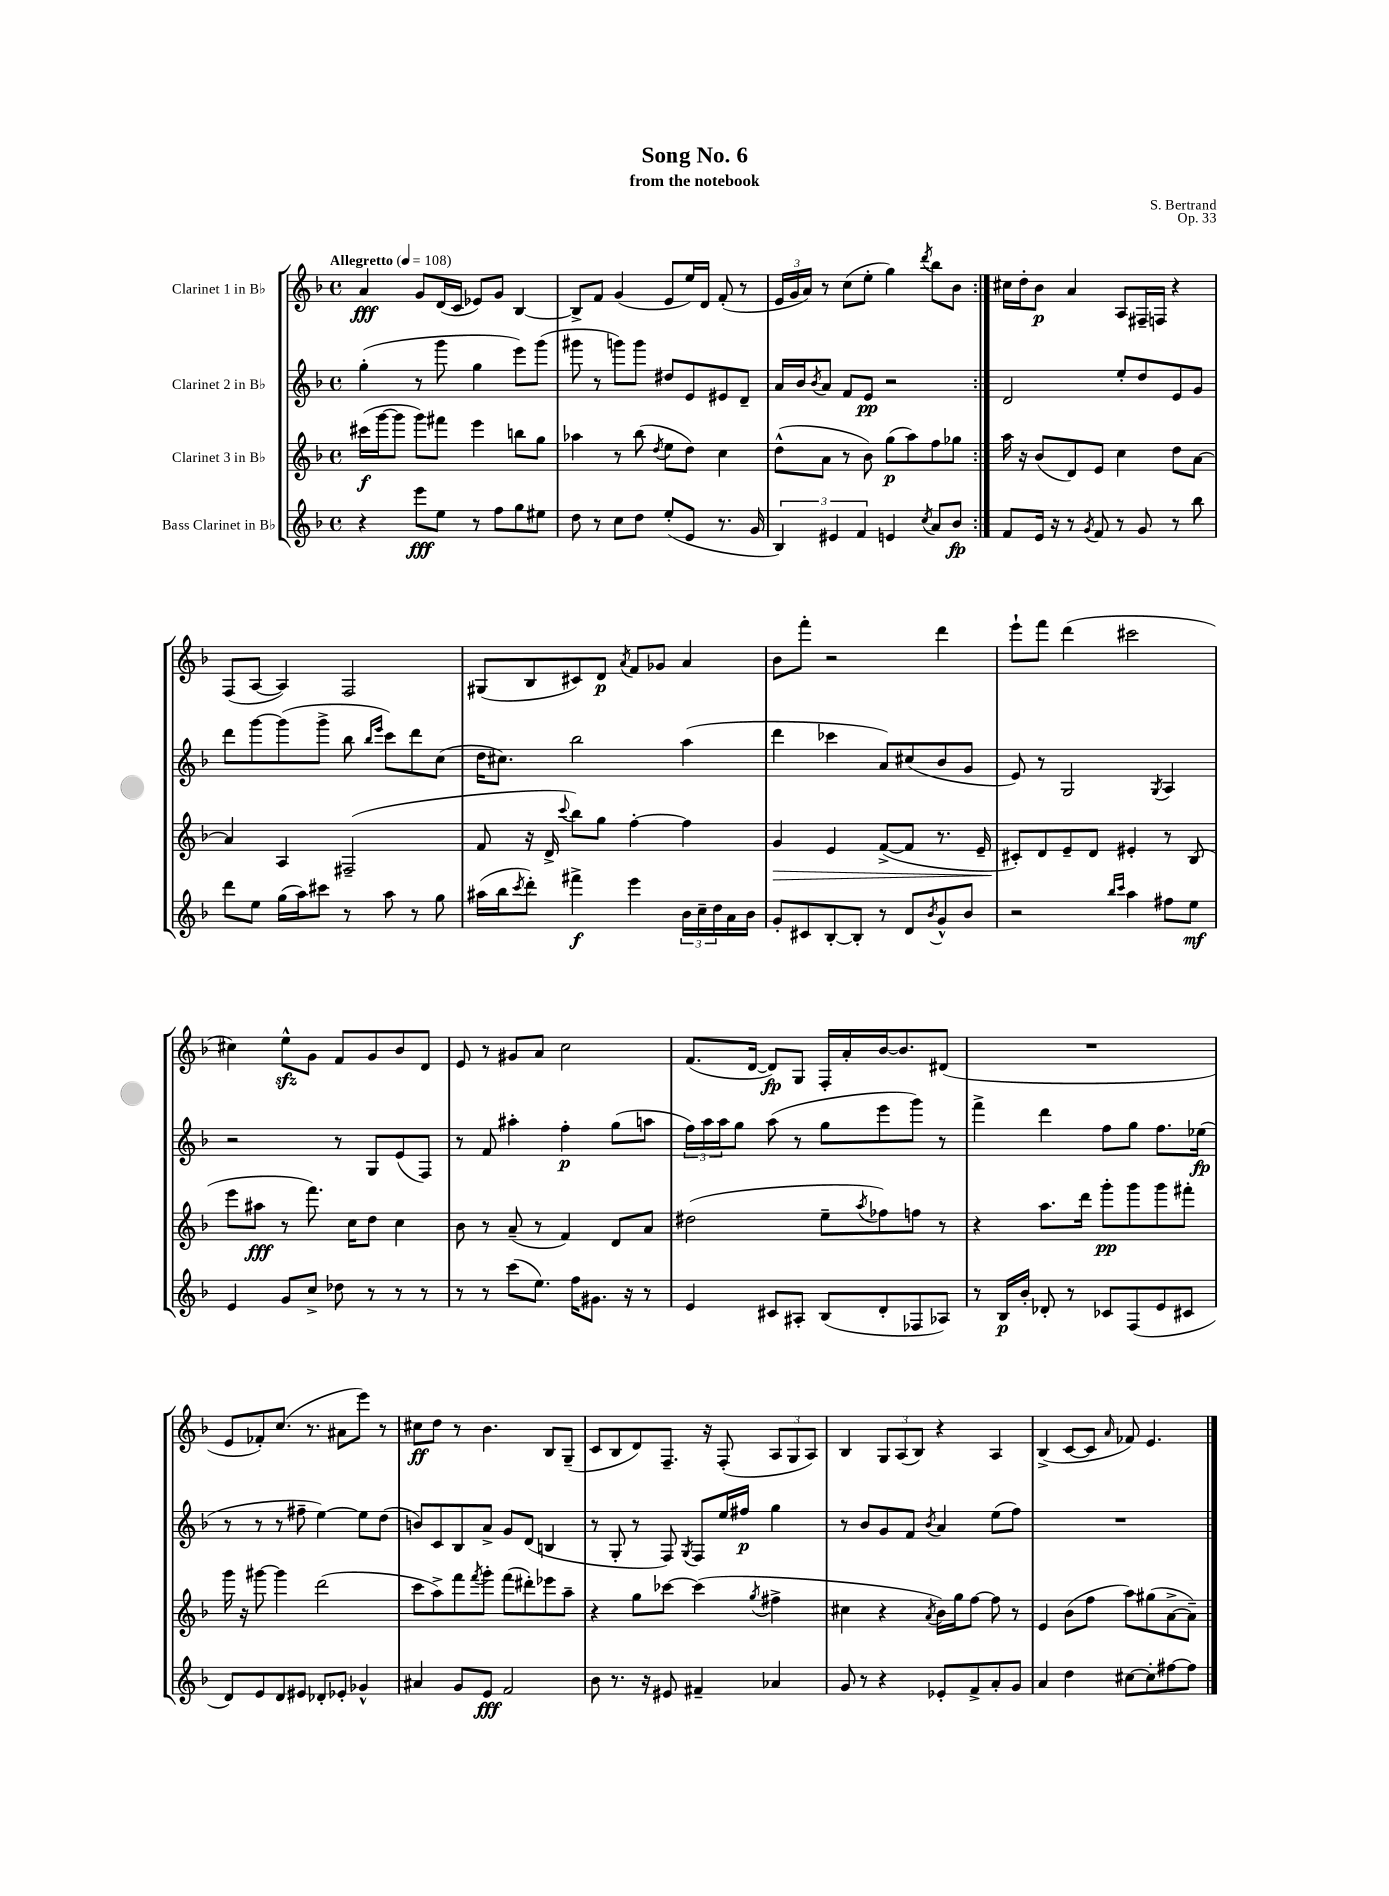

**kern	**kern	**kern	**kern
*staff4	*staff3	*staff2	*staff1
*clefG2	*clefG2	*clefG2	*clefG2
*k[b-]	*k[b-]	*k[b-]	*k[b-]
*M4/4	*M4/4	*M4/4	*M4/4
*met(c)	*met(c)	*met(c)	*met(c)
*MM108	*MM108	*MM108	*MM108
4r	(16ccc#	(4gg'	4a
.	[16ggg	.	.
.	8ggg]	.	.
8eee	8ggg)	8r	8g
8ee	8fff#	8ggg	(16d
.	.	.	16c
8r	4eee	4gg	8e-)
8ff	.	.	8g
8gg	8bb	8eee)	[4B-
8ee#	8gg	(8ggg	.
=	=	=	=
8dd	4aa-	8ggg#	8B-^]
8r	.	8r	8f
8cc	8r	8ggg)	(4g
8dd	(8bb-	8ggg	.
.	8qdd	.	.
(8ee'	8ee	8dd#	8e
8e	8dd)	8e	16ee)
.	.	.	16d
8.r	4cc	8e#	(8f'
.	.	8d~	8r
16g	.	.	.
=	=	=	=
6B-)	(8dd^^	16a	24e
.	.	.	24g
.	.	16b-	.
.	.	.	24a)
.	.	8qb-	.
.	8a	8a	8r
6e#	.	.	.
.	8r	8f	(8cc
6f	.	.	.
.	8b-)	8e	8ee'
4e	(8gg	2r	4gg)
.	8aa)	.	.
8qcc	.	.	8qddd
8a	8ff	.	8bb-
8b-	8gg-	.	8b-
=:|!	=:|!	=:|!	=:|!
8f	16aa	2d	16cc#
.	16r	.	16dd'
16e	(8b-	.	8b-
16r	.	.	.
8r	8d)	.	4a
8qg	.	.	.
8f	8e	.	.
8r	4cc	8ee'	8A
8g	.	8dd	16F#~
.	.	.	16F
8r	8dd	8e	4r
8bb-	[8a	8g	.
=	=	=	=
8ddd	4a]	8ddd	(8F
8ee	.	[8ggg	[8A
(16gg	4A	(8ggg]	4A])
16aa)	.	.	.
8ccc#	.	8ggg^	.
8r	(2F#~	8bb-	2F
.	.	16qqbb-	.
.	.	16qqeee	.
8aa	.	8ccc)	.
8r	.	8ddd	.
8gg	.	(8cc	.
=	=	=	=
(16aa#	8f	16dd	(8G#
16bb-	.	8.cc#)	.
8qccc	.	.	.
8ddd')	16r	.	8B-
.	16d^	.	.
.	8qqccc	.	.
4fff#^	8bb-)	2bb-	8c#)
.	8gg	.	8d
.	.	.	8qa
4eee	[4ff'	.	8f
.	.	.	8g-
24b-	4ff]	(4aa	4a
24cc~	.	.	.
24dd	.	.	.
16a	.	.	.
16b-	.	.	.
=	=	=	=
8g'	4g	4ddd	8b-
8c#	.	.	8fff'
[8B-'	4e	4ccc-	2r
8B-']	.	.	.
8r	([8f^	8a)	.
8d	8f]	(8cc#	.
8qb-	.	.	.
8g^^	8.r	8b-	4ddd
8b-	.	8g	.
.	16e~	.	.
=	=	=	=
2r	8c#')	8e)	8eee`
.	8d	8r	8fff
.	8e~	2G	(4ddd
.	8d	.	.
16qqbb-	.	.	.
16qqccc	.	.	.
4aa	4e#'	.	2ccc#
.	.	8qG	.
8ff#	8r	4A	.
8ee	(8B-	.	.
=	=	=	=
4e	8eee	2r	4cc#)
.	8aa#	.	.
8g	8r	.	8ee^^
8cc^	8.fff)	.	8g
8dd-	.	8r	8f
.	16cc	.	.
8r	8dd	8G	8g
8r	4cc	(8e	8b-
8r	.	8F)	8d
=	=	=	=
8r	8b-	8r	8e
8r	8r	8f	8r
(8ccc	(8a~	4aa#'	8g#
8.ee)	8r	.	8a
.	4f)	4ff'	2cc
16ff	.	.	.
8.g#	.	.	.
.	8d	(8gg	.
16r	.	.	.
8r	8a	8aa	.
=	=	=	=
4e	(2dd#	24ff)	(8.f
.	.	24aa	.
.	.	24aa	.
.	.	8gg	.
.	.	.	[16d
8c#	.	(8aa	8d])
8A#'	.	8r	8G
(8B-	8ee~	8gg	16F'
.	.	.	16a'
.	8qaa	.	.
8d'	8ff-)	8eee	[16b-
.	.	.	8.b-]
8F-	8ff	8ggg)	.
8A-)	8r	8r	(8d#
=	=	=	=
8r	4r	4fff^	1r
16B-	.	.	.
16b-'	.	.	.
8d-'	8.aa	4ddd	.
8r	.	.	.
.	16ddd	.	.
8c-	8ggg'	8ff	.
(8F	8ggg	8gg	.
8e	8ggg	8.ff	.
8c#	8fff#'	.	.
.	.	(16ee-	.
=	=	=	=
8d)	16ggg	8r	8e
.	16r	.	.
8e	[8ggg#	8r	8f-')
8d	4ggg#]	8r	(8.cc
8e#	.	8ff#~	.
.	.	.	8.r
8d-'	(2ddd	[4ee)	.
8e-'	.	.	8a#
4g-^^	.	8ee]	8eee)
.	.	(8dd	8r
=	=	=	=
4a#	8ccc	8b)	8cc#
.	8aa^)	8c	8dd
8g	8fff	8B-	8r
.	8qfff	.	.
8e	8ggg'	8a^	4.b-
2f	(8fff	8g	.
.	8ddd#')	(8d	.
.	8eee-	4B	8B-
.	8aa~	.	(8G~
=	=	=	=
8b-	4r	8r	8c
8.r	.	8G'	8B-
.	8gg	8r	8d)
16r	.	.	.
8e#	[8ccc-	8F)	8.F~
.	.	8qG	.
4f#~	(4ccc-]	8F	.
.	.	.	16r
.	.	16ee	(8F'
.	.	16ff#	.
.	8qgg	.	.
4a-	4ff#^	4gg	12A
.	.	.	12G
.	.	.	12A)
=	=	=	=
8g	4cc#	8r	4B-
8r	.	8b-	.
4r	4r	8g	12G
.	.	.	(12A
.	.	8f	.
.	.	.	12B-)
.	8qa	8qb-	.
8e-'	16b-)	4a	4r
.	16gg	.	.
8f^	[8ff	.	.
8a'	8ff]	(8ee	4A
8g	8r	8ff)	.
=	=	=	=
4a	4e	1r	(4B-^
4dd	(8b-	.	[8c
.	8ff	.	8c]
.	.	.	16qqa
[8cc#	8aa)	.	8f-)
8cc#']	(8gg#	.	4.e
[8ff#	[8a^	.	.
8ff#]	8a~])	.	.
==	==	==	==
*-	*-	*-	*-
